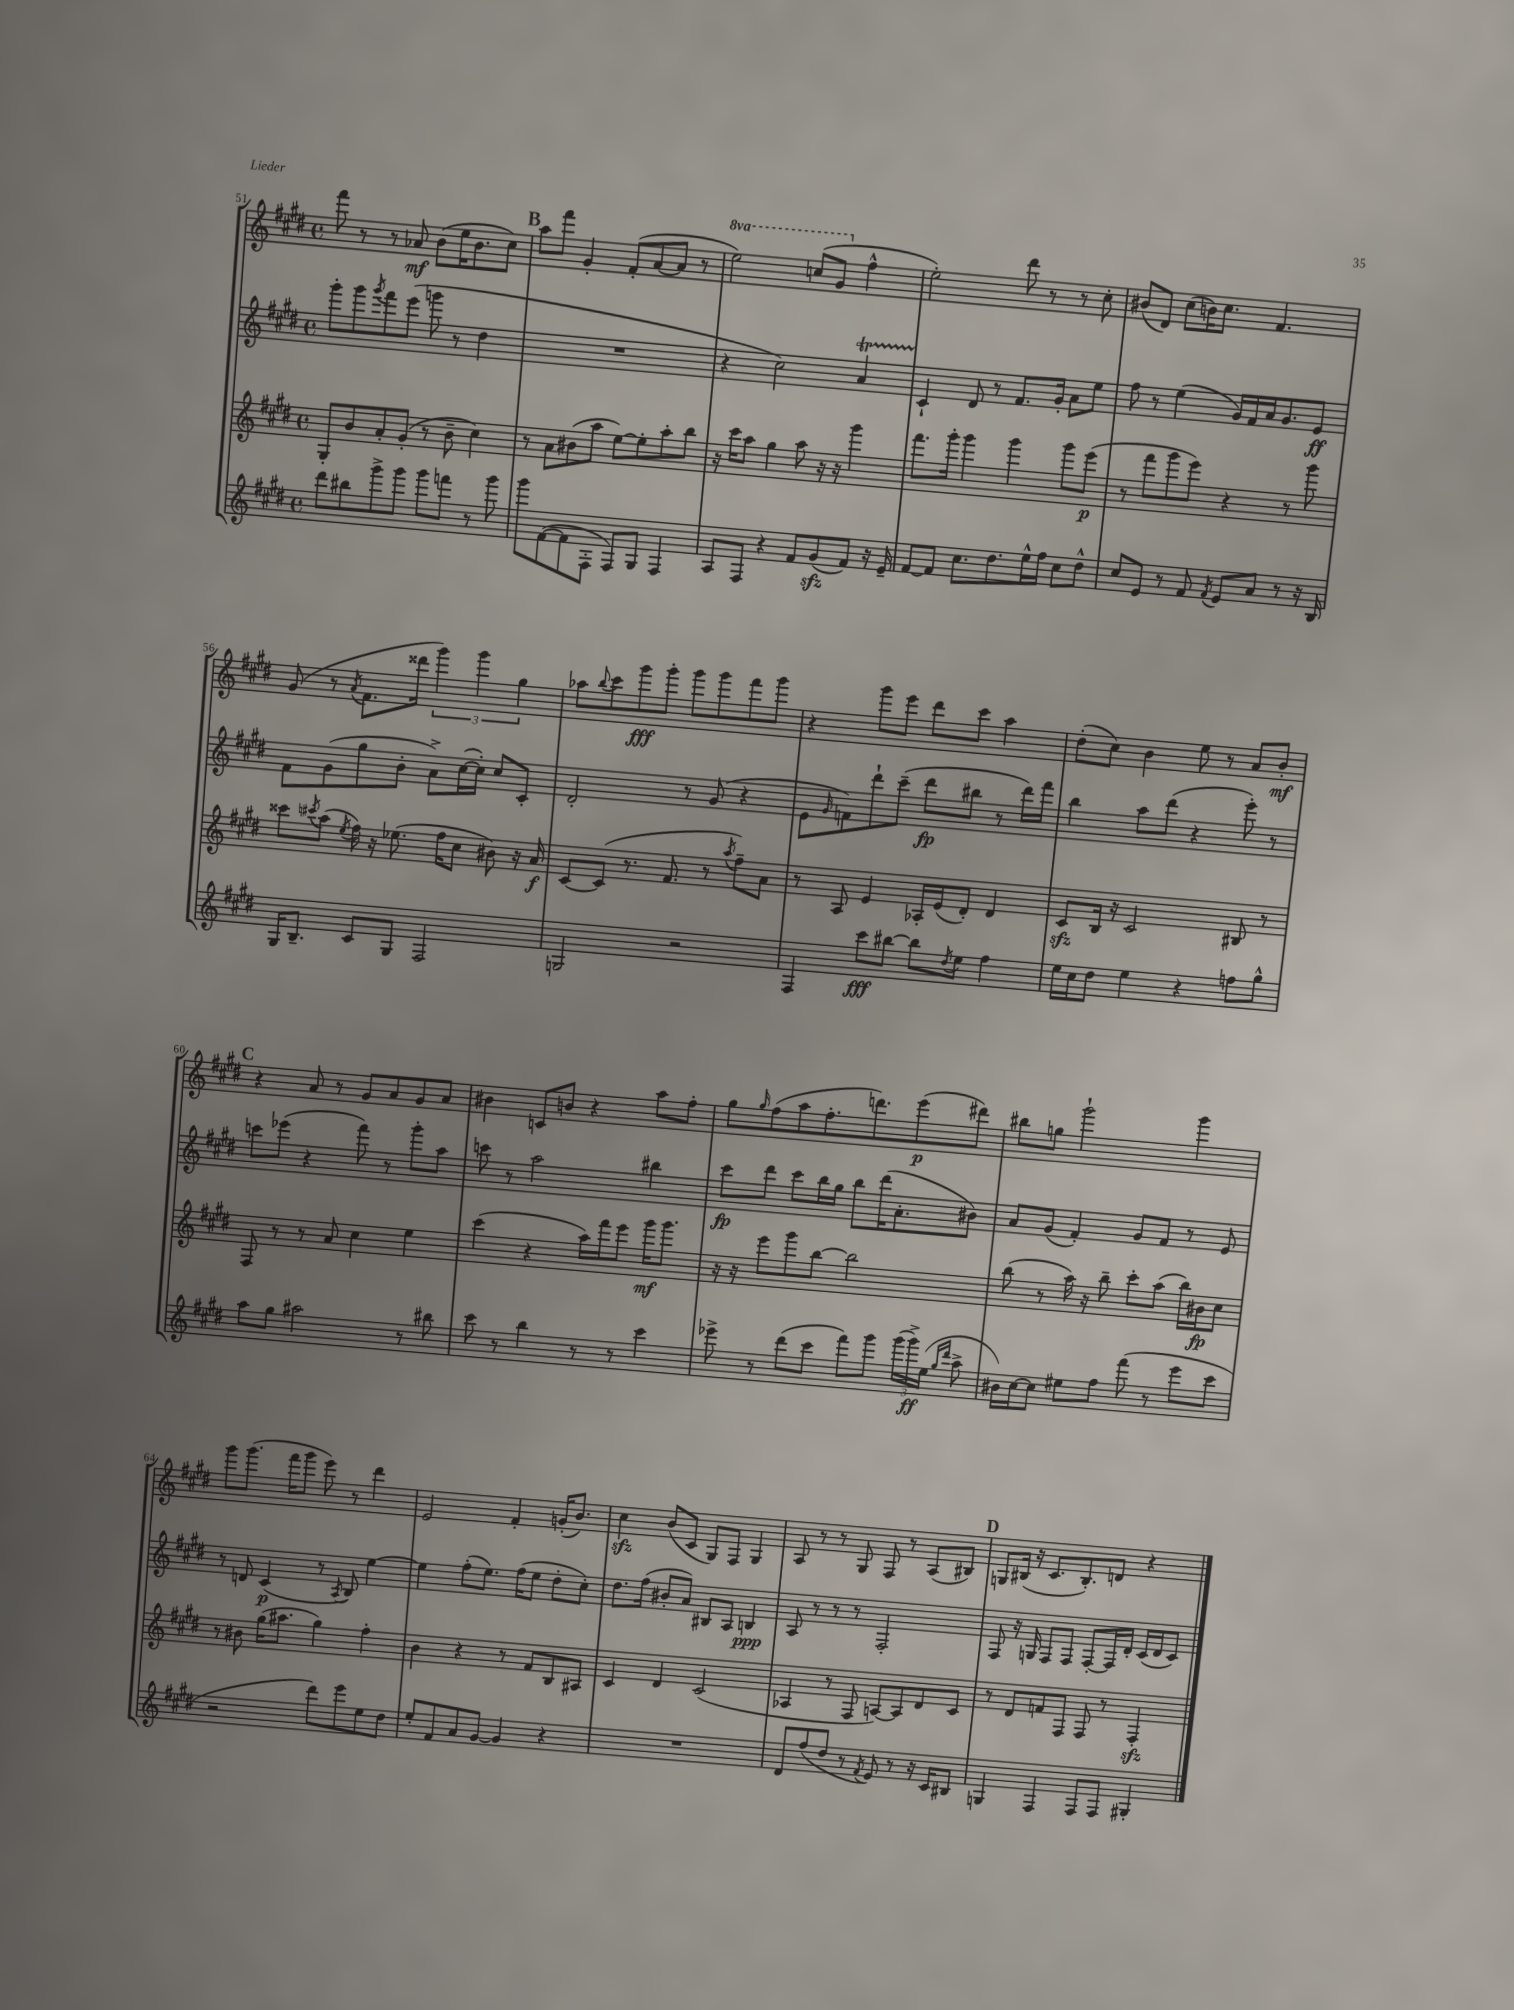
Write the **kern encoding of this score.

**kern	**dynam	**kern	**dynam	**kern	**dynam	**kern	**dynam
*part4	*part4	*part3	*part3	*part2	*part2	*part1	*part1
*staff4	*staff4	*staff3	*staff3	*staff2	*staff2	*staff1	*staff1
*clefG2	*	*clefG2	*	*clefG2	*	*clefG2	*
*k[f#c#g#d#]	*	*k[f#c#g#d#]	*	*k[f#c#g#d#]	*	*k[f#c#g#d#]	*
*M4/4	*	*M4/4	*	*M4/4	*	*M4/4	*
*met(c)	*	*met(c)	*	*met(c)	*	*met(c)	*
=51	=51	=51	=51	=51	=51	=51	=51
8ddd#\L	.	8G#'/L	.	8ggg#'\L	.	8fff#\	.
8bb#X\	.	8b/	.	8ggg#\	.	8r	.
.	.	.	.	8qggg#/	.	.	.
8ggg#^\	.	8a'/	.	8fff#\	.	8r	.
8ggg#\J	.	(8g#'/J	.	(8eee\J	.	8a-X/	mf
8ggg#\L	.	8r	.	8gggn\	.	(8b\L	.
8fffn\J	.	8b~\	.	8r	.	16ee\K	.
.	.	.	.	.	.	8.b\	.
8r	.	4cc#\)	.	4dd#\	.	.	.
8ggg#\	.	.	.	.	.	8cc#\J)	.
!!LO:REH:place=s1:t=B
=52	=52	=52	=52	=52	=52	=52	=52
8ggg#\L	.	8r	.	1r	.	8aa\L	.
([8f#\	.	8a\L	.	.	.	8fff#\J	.
8f#\]	.	(8b#X\	.	.	.	4g#'/	.
8F#'\J	.	8aa\J	.	.	.	.	.
8F#/L)	.	[8ee\L)	.	.	.	(8f#'/L	.
8G#/J	.	8ee'\]	.	.	.	[8a/	.
4F#/	.	8aa'\	.	.	.	8a/J]	.
.	.	8bb\J	.	.	.	8r	.
=53	=53	=53	=53	=53	=53	=53	=53
*	*	*	*	*	*	*8va	*
8A/L	.	16r	.	4r	.	2eee\)	.
.	.	16ccc#\KL	.	.	.	.	.
8F#/J	.	8aa\J	.	.	.	.	.
4r	.	4gg#\	.	2cc#\)	.	.	.
8f#/L	.	8aa\	.	.	.	(8cccn/L	.
(8g#zz/	.	16r	.	.	.	8gg#/J	.
.	.	16r	.	.	.	.	.
*	*	*	*	*	*	*X8va	*
8f#/J)	.	4ggg#\	.	4aT/	.	4ff#^^\	.
16r	.	.	.	.	.	.	.
16e~/	.	.	.	.	.	.	.
=54	=54	=54	=54	=54	=54	=54	=54
[8f#/L	.	8.fff#\L	.	4c#`/	.	2ee'\)	.
8f#/J]	.	.	.	.	.	.	.
.	.	16ggg#'\Jk	.	.	.	.	.
8.cc#\L	.	4ggg#\	.	8d#/	.	.	.
.	.	.	.	8r	.	.	.
8.dd#\	.	.	.	.	.	.	.
.	.	4ggg#\	.	8.f#/L	.	8ddd#\	.
16ee^^\L	.	.	.	.	.	8r	.
16ff#\JJ	.	.	.	16g#'/Jk	.	.	.
8cc#\L	.	8ggg#\L	.	8a\L	.	8r	.
8dd#^^\J	.	(8eee\J	p	8ee\J	.	8cc#'\	.
=55	=55	=55	=55	=55	=55	=55	=55
8cc#/L	.	8r	.	8ff#\	.	(8b#X/L	.
8e/J	.	8fff#\L	.	8r	.	8d#/J)	.
8r	.	8ggg#\	.	(4ee\	.	(8cc#\L	.
8f#/	.	8eee\J)	.	.	.	16bn\K)	.
.	.	.	.	.	.	8.cc#\J	.
8qf#/	.	.	.	.	.	.	.
8e/L	.	4r	.	16g#/LL)	.	.	.
.	.	.	.	16f#/	.	.	.
8a/J	.	.	.	16a/J	.	4.f#/	.
.	.	.	.	8.g#/	.	.	.
8r	.	8r	.	.	.	.	.
16r	.	8ggg#\	.	8e/J	ff	.	.
16B/	.	.	.	.	.	.	.
!!LO:LB:g=z
=56	=56	=56	=56	=56	=56	=56	=56
16G#/KL	.	8ccc##X\L	.	8f#\L	.	(8g#/	.
8.B~/J	.	.	.	.	.	.	.
.	.	8qccc#X/	.	.	.	.	.
.	.	(8aa\J	.	(8g#\	.	8r	.
.	.	8qee/	.	.	.	8qa/	.
8c#/L	.	16ff#\)	.	8gg#\	.	8.f#\L	.
.	.	16r	.	.	.	.	.
8G#/J	.	(8.ee-X\	.	8b'\J	.	.	.
.	.	.	.	.	.	16ddd##X\Jk	.
2F#/	.	.	.	8a^\L)	.	6ggg#\)	.
.	.	16ff#\KL	.	.	.	.	.
.	.	8cc#\J	.	([16cc#\L	.	.	.
.	.	.	.	.	.	6ggg#\	.
.	.	.	.	16cc#'\JJ])	.	.	.
.	.	8b#X\)	.	8cc#/L	.	.	.
.	.	.	.	.	.	6gg#\	.
.	.	16r	.	8c#'/J	.	.	.
.	.	16a/	f	.	.	.	.
=57	=57	=57	=57	=57	=57	=57	=57
2Gn/	.	[8c#/L	.	2d#'/	.	8aa-X\L	.
.	.	.	.	.	.	8qqbb/	.
.	.	(8c#/J]	.	.	.	8ccc#\	.
.	.	8.r	.	.	.	8ggg#\	fff
.	.	.	.	.	.	8ggg#'\J	.
.	.	8.f#/	.	.	.	.	.
2r	.	.	.	8r	.	8ggg#\L	.
.	.	8r	.	(8g#/	.	8ggg#\	.
.	.	8qaa/	.	.	.	.	.
.	.	8ff#~\L)	.	4r	.	8fff#\	.
.	.	8a\J	.	.	.	8ggg#\J	.
=58	=58	=58	=58	=58	=58	=58	=58
4F#/	.	8r	.	8e\L	.	4r	.
.	.	.	.	16qqg#/	.	.	.
.	.	8A/	.	8fn\)	.	.	.
8ccc#\L	fff	4e/	.	8ddd#`\	.	8ggg#\L	.
[8bb#X\J	.	.	.	(8ccc#~\J	.	8eee\J	.
8bb#\L]	.	16A-X'/LL	.	8ddd#\L	fp	8ddd#\L	.
.	.	(16e/J	.	.	.	.	.
8qdd#/	.	.	.	.	.	.	.
8ee\J	.	8d#'/J)	.	8bb#X\J	.	8ccc#\J	.
4ff#\	.	4d#/	.	8r	.	4aa\	.
.	.	.	.	16ddd#\LL)	.	.	.
.	.	.	.	16fff#\JJ	.	.	.
=59	=59	=59	=59	=59	=59	=59	=59
16ee\LL	.	8c#zz/L	.	4bb\	.	(8dd#'\L	.
16cc#\J	.	.	.	.	.	.	.
8dd#\J	.	16B/Jk	.	.	.	8cc#\J)	.
.	.	16r	.	.	.	.	.
4ee\	.	2c#/	.	8aa\L	.	4b\	.
.	.	.	.	(8ddd#\J	.	.	.
4r	.	.	.	4r	.	8ee\	.
.	.	.	.	.	.	8r	.
8ffn\L	.	8B#X/	.	8eee'\)	.	8a/L	.
8gg#^^\J	.	8r	.	8r	.	8b'/J	mf
!!LO:LB:g=z
!!LO:REH:place=s1:t=C
=60	=60	=60	=60	=60	=60	=60	=60
8aa\L	.	8F#/	.	8cccn\L	.	4r	.
8gg#\J	.	8r	.	(8eee-X\J	.	.	.
2aa#X\	.	8r	.	4r	.	8a/	.
.	.	8a/	.	.	.	8r	.
.	.	4cc#\	.	8fff#\)	.	8g#/L	.
.	.	.	.	8r	.	8a/	.
8r	.	4ee\	.	8ggg#'\L	.	8g#/	.
8bb#X\	.	.	.	8aa\J	.	8a/J	.
=61	=61	=61	=61	=61	=61	=61	=61
8ccc#\	.	(4ccc#\	.	8cccn\	.	4b#X\	.
8r	.	.	.	8r	.	.	.
4bb\	.	4r	.	2aa\	.	8cn/L	.
.	.	.	.	.	.	8bn/J	.
8r	.	16aa\LL)	.	.	.	4r	.
.	.	16fff#\J	.	.	.	.	.
8r	.	8eee\J	.	.	.	.	.
4ccc#\	.	16ggg#\KL	mf	4bb#X\	.	8aa\L	.
.	.	8.ggg#\J	.	.	.	.	.
.	.	.	.	.	.	8ff#'\J	.
=62	=62	=62	=62	=62	=62	=62	=62
8eee-X^\	.	16r	.	8ccc#\L	fp	8gg#\L	.
.	.	16r	.	.	.	.	.
.	.	.	.	.	.	16qqgg#/	.
8r	.	8eee\L	.	8ddd#\J	.	(8ff#\	.
(8ddd#\L	.	8ggg#\	.	8ccc#\L	.	8aa\	.
8ccc#\J	.	[8bb\J	.	16bb\L	.	8.ff#'\	.
.	.	.	.	16gg#\JJ	.	.	.
8fff#\L)	.	2bb\]	.	8bb\L	.	.	.
.	.	.	.	.	.	8.dddn\)	.
8ggg#\J	.	.	.	(16ddd#\K	.	.	.
.	.	.	.	8.a'\	.	.	.
(24ggg#\LL	.	.	.	.	.	(8eee\	p
24ggg#^\)	ff	.	.	.	.	.	.
(24ee\JJ	.	.	.	.	.	.	.
16qqgg#/LL	.	.	.	.	.	.	.
16qqddd#/JJ	.	.	.	.	.	.	.
8aa^\	.	.	.	8b#X\J)	.	8ddd#X\J)	.
=63	=63	=63	=63	=63	=63	=63	=63
16b#X\LL)	.	(8bb\	.	8a/L	.	8bb#X\L	.
[16cc#\J	.	.	.	.	.	.	.
8cc#\J]	.	8r	.	(8g#/J	.	8ggn\J	.
8ee#X\L	.	16aa\)	.	4f#'/)	.	2ggg#`\	.
.	.	16r	.	.	.	.	.
8ff#\J	.	8bb~\	.	.	.	.	.
(8fff#\	.	8ccc#'\L	.	8g#/L	.	.	.
8r	.	(8aa\J	.	8f#/J	.	.	.
8eee\L	.	16bb\LL)	.	8r	.	4ggg#\	.
.	.	16b#X\J	fp	.	.	.	.
8ccc#\J	.	8cc#\J	.	8e/	.	.	.
!!LO:LB:g=z
=64	=64	=64	=64	=64	=64	=64	=64
2r	.	8r	.	8r	.	8ggg#\L	.
.	.	8b#X\	.	8dn/	.	(8.ggg#\J	.
.	.	(16gg#\KL	.	(4c#/	p	.	.
.	.	8.aa#X\J	.	.	.	16fff#\KL	.
.	.	.	.	.	.	8ggg#\J	.
8ddd#\L)	.	4gg#\)	.	8r	.	8eee\)	.
.	.	.	.	8qA/	.	.	.
8eee\	.	.	.	8B/)	.	8r	.
8ee\	.	4ff#'\	.	[4ee\	.	4ddd#\	.
8dd#\J	.	.	.	.	.	.	.
=65	=65	=65	=65	=65	=65	=65	=65
8ee'/L	.	4b\	.	4ee\]	.	2e/	.
8f#/	.	.	.	.	.	.	.
8a/	.	4r	.	(8ff#'\L	.	.	.
[8g#/J	.	.	.	8.ee\J)	.	.	.
4g#/]	.	8r	.	.	.	4f#'/	.
.	.	.	.	(16ff#\KL	.	.	.
.	.	8f#/L	.	8ee\J	.	.	.
4r	.	8B/	.	8dd#'\L	.	(16gn'/KL	.
.	.	.	.	.	.	8.b/J)	.
.	.	8A#X/J	.	8cc#'\J)	.	.	.
=66	=66	=66	=66	=66	=66	=66	=66
1r	.	4c#/	.	8.dd#\L	.	4cc#zz\	.
.	.	.	.	(16ff#\Jk	.	.	.
.	.	4d#/	.	8b#X'/L	.	(8b/L	.
.	.	.	.	8a/J)	.	8c#/J	.
.	.	(2c#/	.	8B#X/L	.	8G#/L)	.
.	.	.	.	8A/J	.	8F#/J	.
.	.	.	.	4Bn/	ppp	4G#/	.
=67	=67	=67	=67	=67	=67	=67	=67
8d#/L	.	4A-X/	.	8A/	.	8A/	.
(8ff#/	.	.	.	8r	.	8r	.
8dd#/J	.	8r	.	8r	.	8r	.
8r	.	8F#/	.	8r	.	8G#/	.
8qf#/	.	.	.	.	.	.	.
8e/)	.	[8An/L)	.	2F#'/	.	8F#/	.
8r	.	8A/]	.	.	.	8r	.
16r	.	8d#/	.	.	.	(8A/L	.
16c#/KL	.	.	.	.	.	.	.
8B#X/J	.	8c#/J	.	.	.	8B#X/J)	.
!!LO:REH:place=s1:t=D
=68	=68	=68	=68	=68	=68	=68	=68
4Gn/	.	8r	.	8F#/	.	8Gn/L	.
.	.	8d#/L	.	16r	.	(16B#X/Jk	.
.	.	.	.	16Gn/	.	16r	.
4F#/	.	8fn/	.	8F#/L	.	8.c#/L	.
.	.	8F#/J	.	8F#/J	.	.	.
.	.	.	.	.	.	8.B#'/)	.
8F#/L	.	8F#/	.	[8F#'/L	.	.	.
8F#/J	.	8r	.	16F#/L]	.	8dn/J	.
.	.	.	.	16d#'/JJ	.	.	.
4G#X'/	.	4F#zz'/	.	(16c#/LL	.	4r	.
.	.	.	.	16d#/J	.	.	.
.	.	.	.	8c#/J)	.	.	.
==	==	==	==	==	==	==	==
*-	*-	*-	*-	*-	*-	*-	*-
